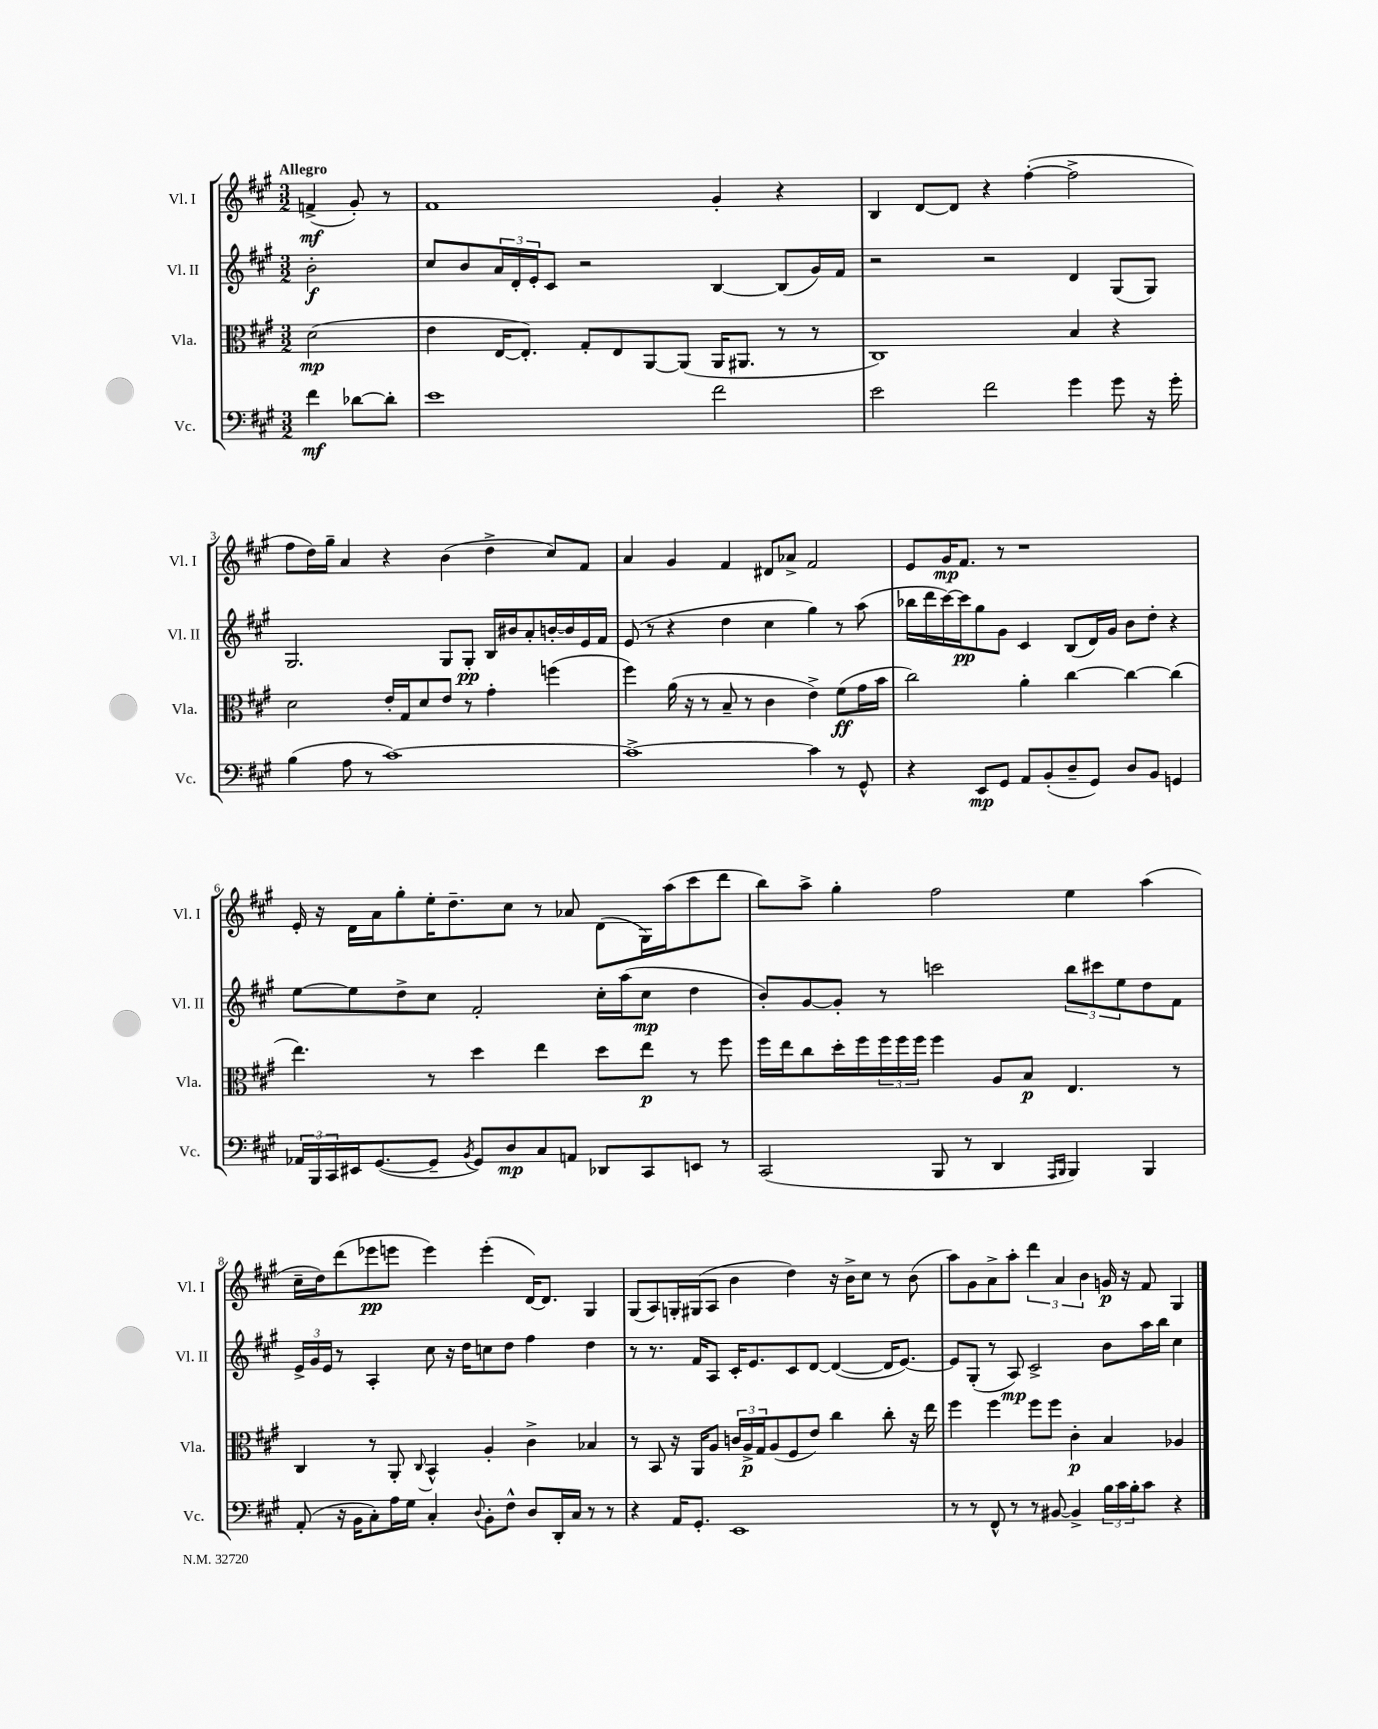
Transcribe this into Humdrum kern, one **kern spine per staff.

**kern	**kern	**kern	**kern
*staff4	*staff3	*staff2	*staff1
*clefF4	*clefC3	*clefG2	*clefG2
*k[f#c#g#]	*k[f#c#g#]	*k[f#c#g#]	*k[f#c#g#]
*M3/2	*M3/2	*M3/2	*M3/2
4f#	(2d	2b'	(4f^
[8d-	.	.	8g#')
8d-']	.	.	8r
=	=	=	=
1e	4e	8cc#	1f#
.	.	8b	.
.	[16E	24a	.
.	.	24d'	.
.	8.E'])	.	.
.	.	24e'	.
.	.	8c#	.
.	8G#'	2r	.
.	8E	.	.
.	[8AA	.	.
.	(8AA]	.	.
2f#	16AA	[4B	4g#'
.	8.AA#	.	.
.	8r	(8B]	4r
.	8r	16g#)	.
.	.	16f#	.
=	=	=	=
2e	1C#)	2r	4B
.	.	.	[8d
.	.	.	8d]
2f#	.	2r	4r
.	.	.	([4ff#'
4g#	4B	4d	2ff#^]
8g#	4r	(8G#	.
16r	.	8G#)	.
16g#'	.	.	.
=	=	=	=
(4B	2d	2.G#	8ff#
.	.	.	16dd)
.	.	.	16gg#~
8A	.	.	4a
8r	.	.	.
[1c#)	16e'	.	4r
.	16G#	.	.
.	8d	.	.
.	8e	8G#	(4b
.	8r	8G#'	.
.	4g#'	16B	4dd^
.	.	16b#	.
.	.	8a'	.
.	(4ff	[16b'	8cc#)
.	.	16b]	.
.	.	16e	8f#
.	.	16f#	.
=	=	=	=
1c#^_	4ff#)	(8e	4a
.	.	8r	.
.	(16a	4r	4g#
.	16r	.	.
.	8r	.	.
.	8B~	4dd	4f#
.	8r	.	.
.	4c#	4cc#	8d#
.	.	.	8a-^
4c#]	4e^)	4gg#)	2f#
8r	(8f#	8r	.
8GG#^^	16g#	(8aa	.
.	16b	.	.
=	=	=	=
4r	2cc#)	16bb-	8e
.	.	16ddd	.
.	.	[16ccc#)	16g#
.	.	16ccc#]	8.f#
8EE	.	8gg#	.
8GG#	.	8g#	8r
8AA	4a'	4c#	1r
(8BB'	.	.	.
8D~	[4cc#	(8B	.
8GG#)	.	16d)	.
.	.	16g#	.
8D	4cc#_	8b	.
8BB	.	8dd'	.
4GG	(4cc#]	4r	.
=	=	=	=
24AA-	4.ee)	[8ee	16e'
24BBB	.	.	.
.	.	.	16r
24CC#	.	.	.
16EE#	.	8ee]	16d
([8.GG#	.	.	16a
.	.	8dd^	8gg#'
8GG#~]	8r	8cc#	16ee'
.	.	.	8.dd~
8qBB	.	.	.
8GG#)	4dd	2f#'	.
8D	.	.	8cc#
8C#	4ee	.	8r
8AA	.	.	8a-
8DD-	8dd	16cc#'	(8d
.	.	(16aa	.
8CC#	8ee	8cc#	16G#)
.	.	.	(16aa
8EE	8r	4dd	8ccc#
8r	8ff#	.	8ddd
=	=	=	=
(2CC#	16ff#	8b')	8bb)
.	16ee	.	.
.	8cc#	[8g#	8aa^
.	16dd'	8g#']	4gg#'
.	16ff#	.	.
.	24ff#	8r	.
.	24ff#	.	.
.	24ff#	.	.
8BBB	4ff#	2ccc	2ff#
8r	.	.	.
4DD	8A	.	.
.	8B	.	.
16qqAAA	.	.	.
16qqBBB	.	.	.
4BBB)	4.E	12bb	4ee
.	.	12ccc#	.
.	.	12ee	.
4BBB	.	8dd	(4aa
.	8r	8f#	.
=	=	=	=
(8AA'	4C#	24e^	16cc#~
.	.	24g#	.
.	.	.	16dd)
.	.	24e	.
16r	.	8r	(8ddd
16BB	.	.	.
8C#')	8r	4A'	8eee-
16A	8AA'	.	8eee
16G#	.	.	.
.	8qqC#	.	.
4C#'	4BB^^	8cc#	4eee)
.	.	16r	.
.	.	16dd	.
8qqD	.	.	.
8BB'	4A'	8cc	(4eee'
8F#^^	.	8dd	.
8D	4c#^	4ff#	[16d)
.	.	.	8.d]
16DD'	.	.	.
16C#	.	.	.
8r	4B-	4dd	4G#
8r	.	.	.
=	=	=	=
4r	8r	8r	(8G#
.	8BB	8.r	8A)
16AA	16r	.	16G'
8.GG#'	16AA	16f#	(16G#
.	8A	8A	8A
1EE	24c	16c#'	4b
.	24A^	.	.
.	.	8.e	.
.	24G#	.	.
.	(8A	.	.
.	8F#	8c#	4dd)
.	8e)	[8d	.
.	4cc#	(4d_	16r
.	.	.	16b^
.	.	.	8cc#
.	8cc#'	16d]	8r
.	.	[8.e)	.
.	16r	.	(8b
.	16ee	.	.
=	=	=	=
8r	4ff#	8e]	8aa)
8r	.	(8G#'	8g#
8FF#^^	4ff#	8r	8a^
8r	.	8A)	8aa'
8r	8ff#	2c#^	6ddd
[8BB#	8ff#	.	.
.	.	.	6a
4BB#^]	4c#'	.	.
.	.	.	6b
24B	4B	8b	16g
24c#	.	.	.
.	.	.	16r
24B'	.	.	.
8c#	.	16aa	8f#
.	.	16bb	.
4r	4A-	4cc#	4G#
==	==	==	==
*-	*-	*-	*-
